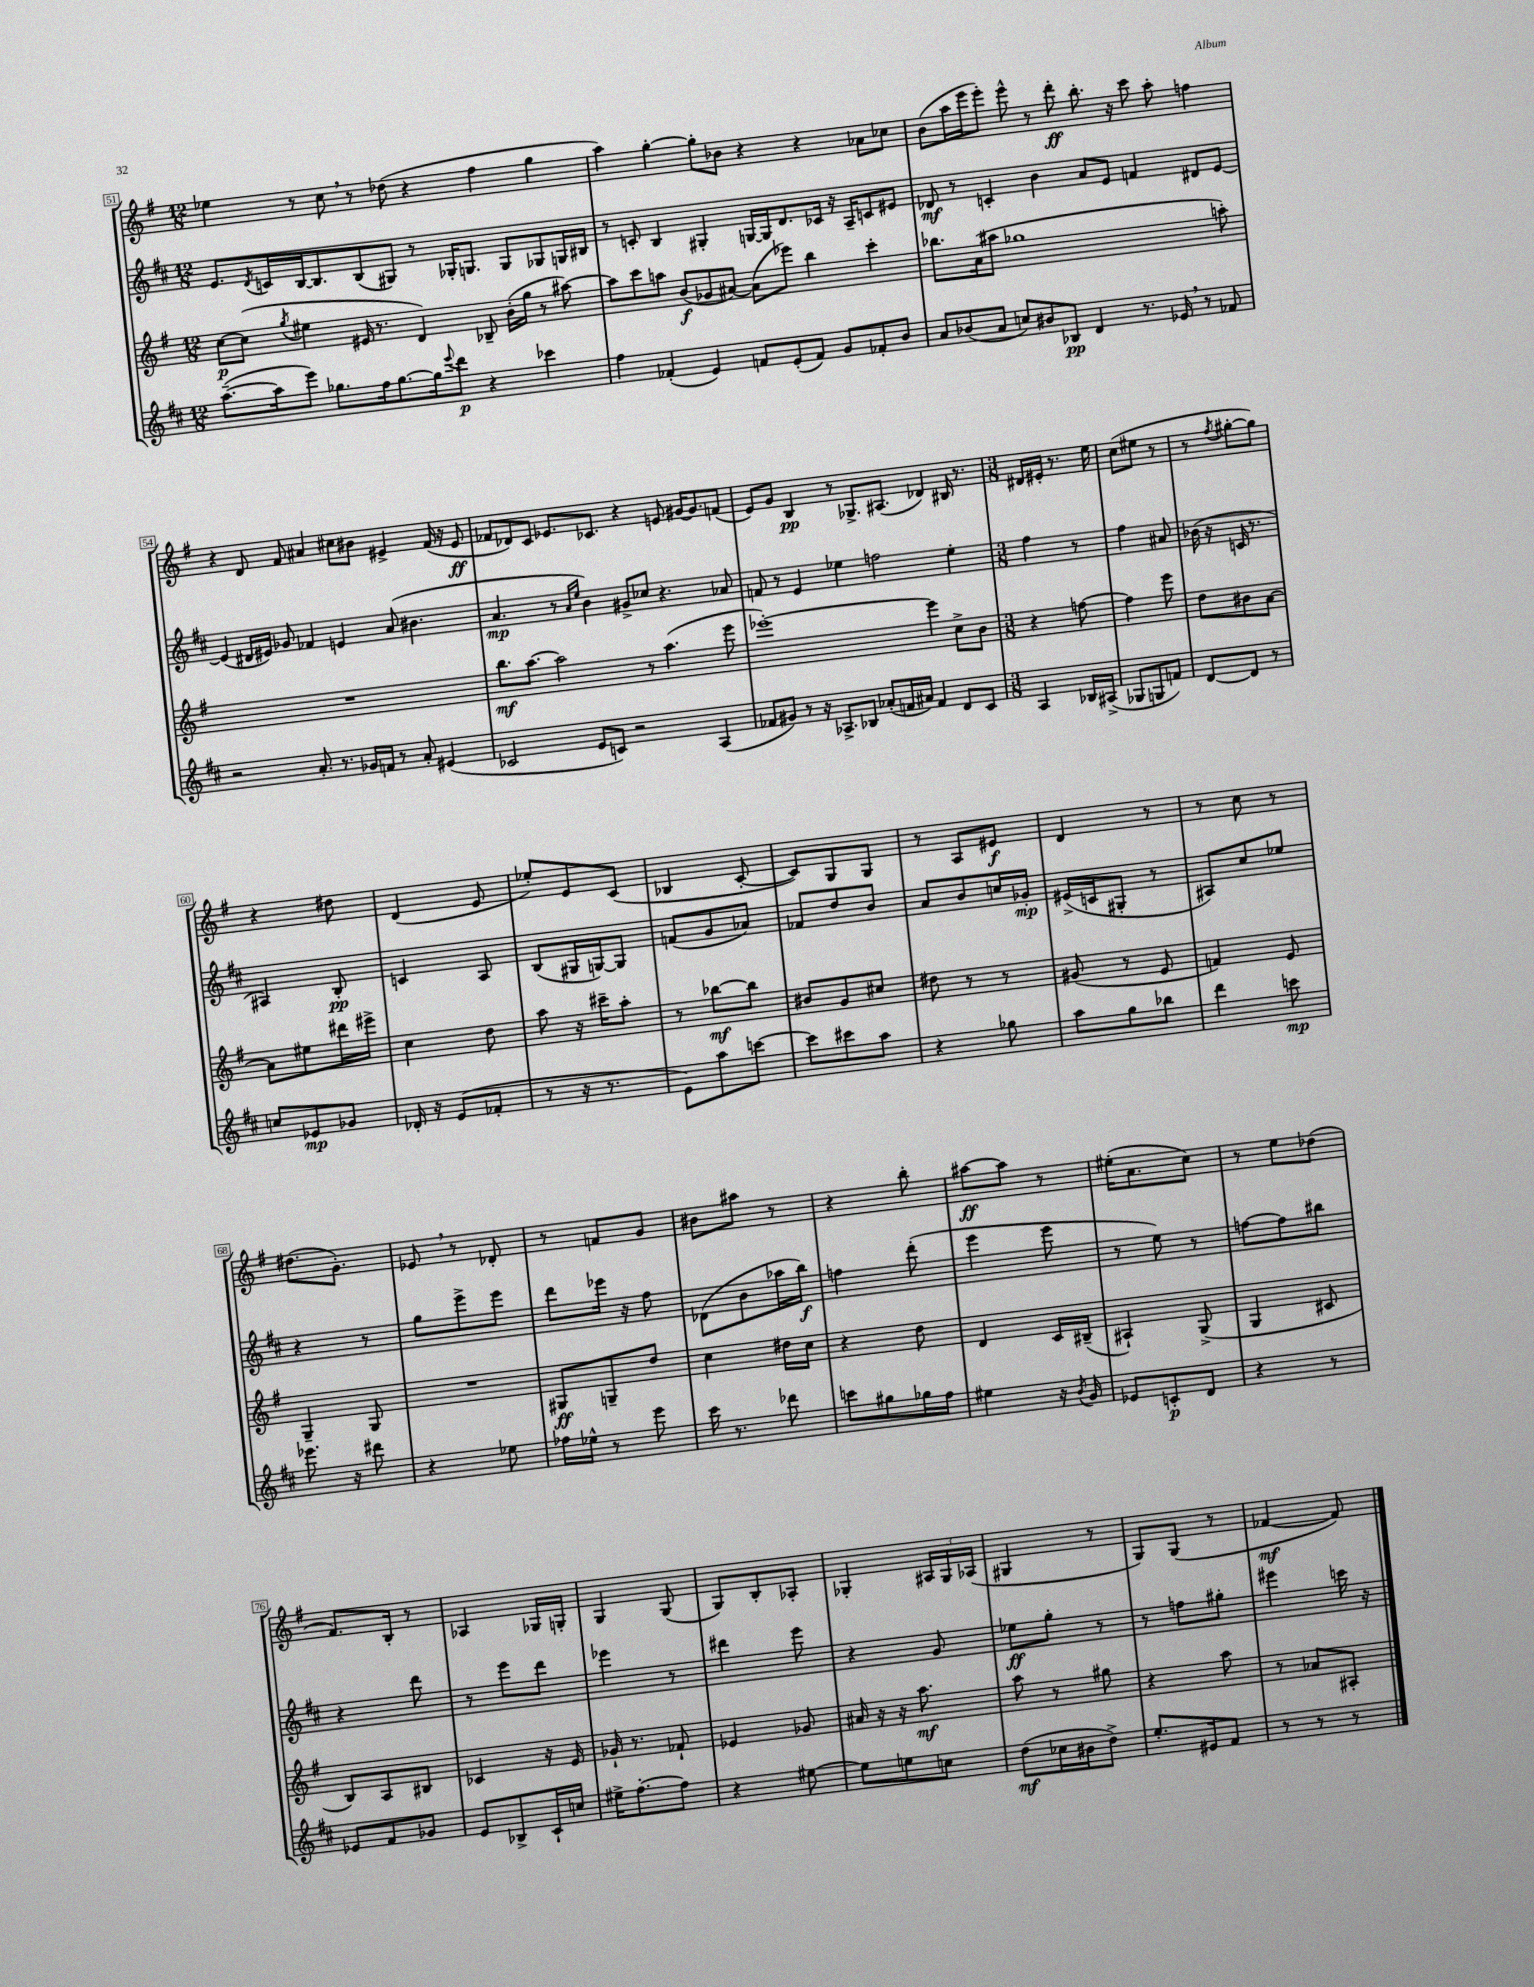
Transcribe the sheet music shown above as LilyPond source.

<<
\new StaffGroup <<
\new Staff = "s0" {
    \clef treble \key g \major \numericTimeSignature \time 12/8
    ees''4 r8 c''8 \breathe r8 des''8( r4 fis''4 g''4 |
    a''4) g''4~-. g''8-. bes'8 r4 r4 aes'8 ces''8 |
    b'8( a''16 e'''16 e'''8-.) e'''8-^ r8 d'''8-.\ff b''8.-. r16 c'''8 a''8-. f''4 |
    r4 d'8 fis'8 ais'4 cis''8 bis'8 eis'4-> fis'16( r16 eis'8\ff |
    fes'8 des'8) c'8 ees'8. ces'8. r4 e'8 gis'16~ gis'8. f'8( |
    e'8) g'8 b4\pp r8 ges8.-> ais8.( des'4) bis16 r8. |
    \numericTimeSignature \time 3/8 dis'16 eis'16-. r8. e''16 |
    c''8( eis''8 r8 |
    r8 \acciaccatura { fis''8 } gis''8~-. gis''8) |
    r4 dis''8 |
    d'4( e'8 |
    ees''8-.) e'8 c'8( |
    bes4 c'8~-. |
    c'8) g8 g8 |
    r8 a8 eis'8\f |
    d'4 r8 |
    r8 c''8 r8 |
    dis''8.( g'8.-.) |
    ees'8 \breathe r8 des'8-. |
    r8 f'8 g'8 |
    bis'8 ais''8 r8 |
    r4 b''8-. |
    ais''8~\ff ais''8 r8 |
    eis''16-.( a'8. c''8) |
    r8 e''8 des''8( |
    fis'8.) b16-. r8 |
    aes4 ges16 g16-. |
    g4 g8( |
    g8) b8-. aes8-. |
    ges4-. \tuplet 3/2 { ais16 ges16 aes16( } |
    gis4 r8 |
    g8) g8( r8 |
    fes'4~\mf fes'8) \bar "|." |
}
\new Staff = "s1" {
    \clef treble \key d \major \numericTimeSignature \time 12/8
    e'8. \acciaccatura { d'8 } c'16 b16~ b8. b8( gis8) r8 ges16-. g8. g8 ges8 g16 bis16 |
    r8 c'8-. b4 gis4-. g16~ g16 d'8. ces'16 r16 a16-- c'8 eis'8 |
    des'8\mf r8 c'4-. b'4 a'8 e'8 f'4 dis'8 e'8~ |
    e'4( dis'16 eis'16) ges'8 fes'4 e'4 a'8( bis'4. |
    a'4.\mp r8 \grace { a'16 e''16 } b'4) gis'8-> ces''8 r4. aes'8 |
    f'8 r8 e'4 ees''4 f''2 ees''4-. |
    \numericTimeSignature \time 3/8 fis''4 r8 |
    fis''4 ais'8 |
    bes'16( r16 c'16 r8. |
    ais4) b8-.\pp |
    c'4 a8 |
    b8( gis16 g16~) g8 |
    f'8( g'8 aes'8) |
    fes'8 d''8 b'8 |
    a'8 b'8 c''16 ges'16-.\mp |
    eis'16->( c'16 gis8-. r8 |
    ais8) cis''8 ees''8 |
    r4 r8 |
    g''8 e'''8-> e'''8 |
    d'''8 ees'''16 r16 fis''8 |
    des'8( b'8 aes''16 b''16\f) |
    f''4 d'''8-.( |
    e'''4 e'''8 |
    r8 e''8) r8 |
    f''8~ f''8 bis''8 |
    r4 d'''8 |
    r8 e'''8 d'''8 |
    ees'''4 r8 |
    dis'''4 e'''8 |
    r4 g'8 |
    ees''8\ff g''8-. r8 |
    r8 f''8 gis''8-. |
    eis'''4 c'''16 r16 \bar "|." |
}
\new Staff = "s2" {
    \clef treble \key g \major \numericTimeSignature \time 12/8
    c''8~\p c''8( \acciaccatura { g''8 } eis''4 eis'16 r8. d'4) bes8-- b'16-.( g''16 r8 ais''8~) |
    ais''8 c'''8 a''8 b'8\f( ges'8 ais'8~) ais'8( ees'''8) b''4 c'''4-. |
    bes''8. a'16( ais''8 ges''1 a''8-.) |
    R1. |
    b''8.\mf a''8.~ a''2 r8 a''4.( e'''8 |
    ees'''1~-.) ees'''4 c''8-> b'8 |
    \numericTimeSignature \time 3/8 r4 f''8~ |
    f''4 e'''8 |
    d''8 bis'8 a'8~ |
    a'8 eis''8 dis'''16 eis'''16-> |
    c''4 d''8 |
    a''8 r16 cis'''16-- a''8-. |
    r8 bes''8~\mf bes''8 |
    bis'8 g'8 cis''8 |
    dis''8 r8 r8 |
    gis'8( r8 e'8 |
    f'4) e'8 |
    g4-- g8 |
    R4. |
    gis8\ff g8-- d''8 |
    c''4 dis''16 c''16 |
    r4 d''8 |
    d'4 c'16 bis16--( |
    ais4-!) g8->( |
    g4 cis'8 |
    b8) a8 bis8 |
    ces'4 r16 e'16 |
    ges'16-! r8. fes'8-! |
    ees'4 ges'8 |
    ais'16 r16 r16 a''8.\mf |
    a''8 r8 gis''8 |
    r4 a''8 |
    r8 aes'8 ais8-. \bar "|." |
}
\new Staff = "s3" {
    \clef treble \key d \major \numericTimeSignature \time 12/8
    a''8.~--( a''16 e'''8) ges''8. fis''16 ges''8.~ ges''16 \appoggiatura { e'''8 } d'''8\p r4 ces'''4 |
    fis''4 fes'4-.( e'4) f'8 e'8-.( f'8) g'8 fes'8-. b'8 |
    a'8 bes'8( a'8 c''8) bis'8 bes8\pp d'4 r8. ees'16 \breathe r8 fes'8 |
    r2 a'8.-. r8. ges'16 f'16 r8 a'8-. eis'4( |
    ces'2 e'8 c'8) r2 a4( |
    fes'8 gis'8) r8 r16 aes8.-> bes8 aes'8-.( f'16 ais'16) f'4 d'8 cis'8 |
    \numericTimeSignature \time 3/8 a4 bes16 ais16->( |
    ges8 g8 f'8) |
    d'8~ d'8 r8 |
    c''8 ees'8\mp ges'8 |
    des'16-. r16 e'8( fes'8-. |
    r8 r16 r8. |
    e'8) a''8 c'''8~ |
    c'''8 cis'''8 a''8 |
    r4 ges''8 |
    a''8 g''8 bes''8 |
    d'''4 c'''8\mp |
    ees'''8. r16 dis'''8 |
    r4 ees''8 |
    fes''16 ees''16-^ r8 e'''8 |
    cis'''16 r8. des'''8 |
    c'''8 gis''8 ges''16 fis''16 |
    eis''4 r16 \acciaccatura { b'8 } g'16 |
    ees'8 c'8-.\p d'8 |
    r4 r8 |
    ees'8 fis'8 ges'8 |
    e'8 bes8-> cis'16-! c''16 |
    eis''16-> fis''8.~-. fis''8 |
    r4 eis''8~ |
    eis''8 e''8 c''8 |
    d''8\mf( ces''16 bis'16 d''8->) |
    e''8.-. eis'16 fis'8 |
    r8 r8 r8 \bar "|." |
}
>>
>>
\layout { \context { \Score currentBarNumber = #51 \override BarNumber.stencil = #(make-stencil-boxer 0.1 0.3 ly:text-interface::print) } }
